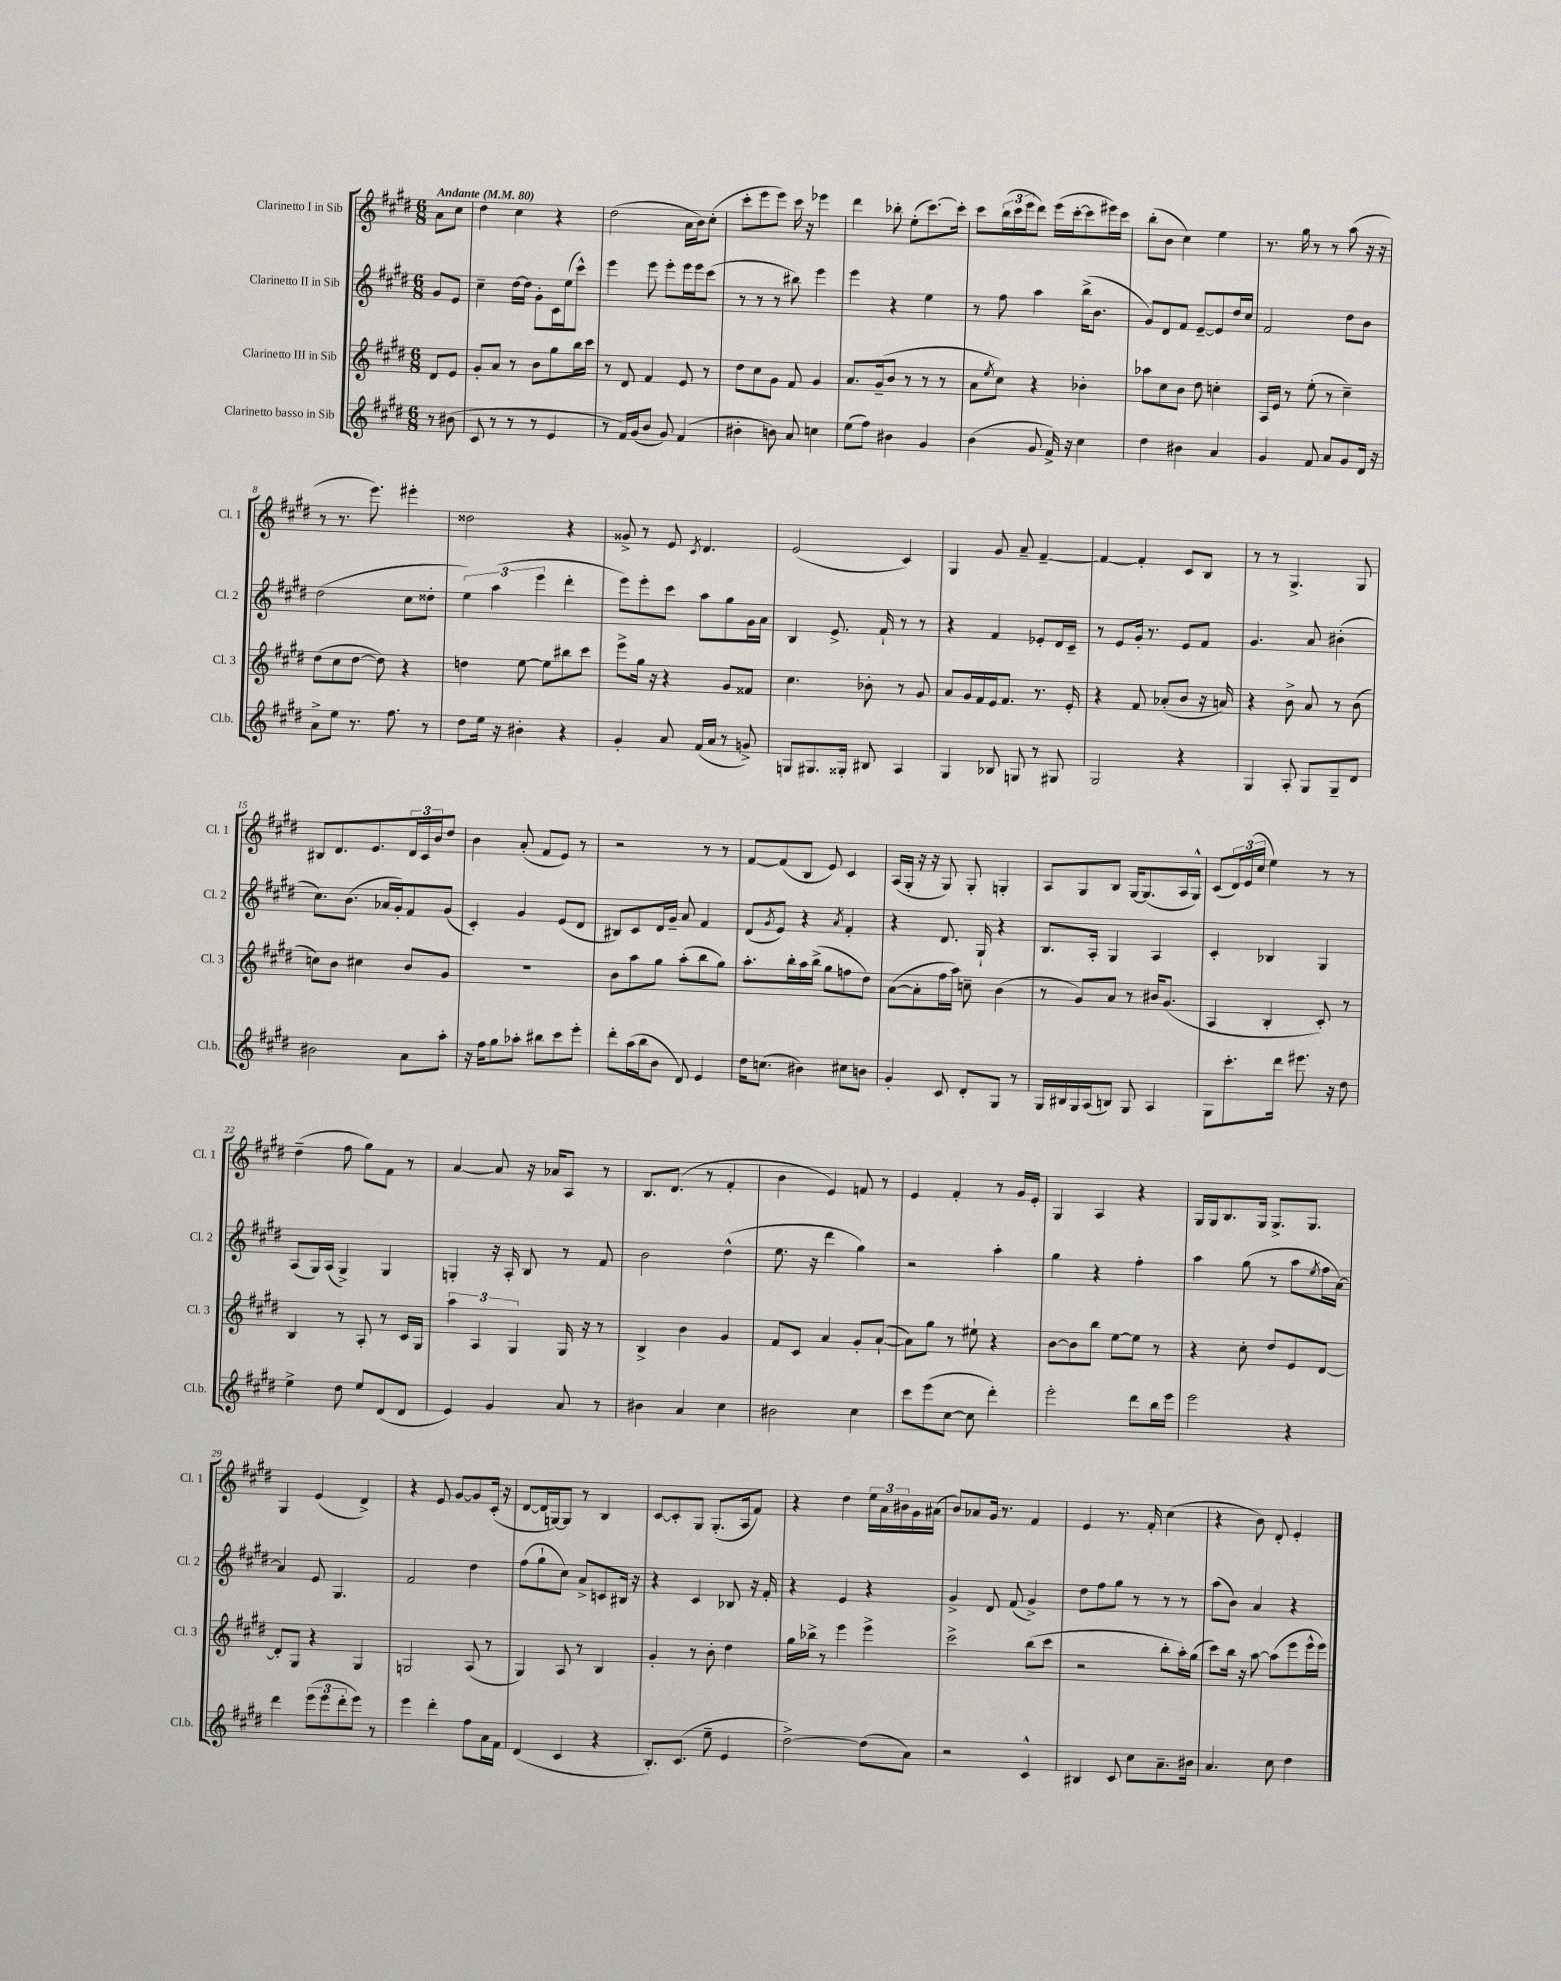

**kern	**kern	**kern	**kern
*staff4	*staff3	*staff2	*staff1
*clefG2	*clefG2	*clefG2	*clefG2
*k[f#c#g#d#]	*k[f#c#g#d#]	*k[f#c#g#d#]	*k[f#c#g#d#]
*M6/8	*M6/8	*M6/8	*M6/8
*MM80	*MM80	*MM80	*MM80
8r	8d#/L	8g#/L	8a\L
(8b#\	8e/J	8e/J	8cc#\J
=	=	=	=
8c#/	8g#'/L	4cc#~\	4dd#\
8r	8a/J	.	.
8r	8r	[16dd#\LL	4cc#\
.	.	16dd#\]JJ	.
8r	8b\L	8g#'\L	.
4e/	8gg#\	16c#\L	4r
.	.	(16ee\J	.
.	16bb\L	8ccc#^^\J)	.
.	16ccc#\JJ	.	.
=	=	=	=
8r	8r	4eee\	(2dd#\
16f#/LL)	8d#/	.	.
(16g#/J	.	.	.
8b/J	4f#/	8eee\	.
8g#/)	.	8eee'\L	.
(4f#/	8e/	16eee\L	16a\LL
.	.	16eee\J	16b\J)
.	8r	(8ccc#\J	(8cc#'\J
=	=	=	=
4b#'\	8dd#\L	8r	8ccc#'\L
.	8cc#\	8r	8eee\
8b\)	8g#\J	8r	8eee\J)
8a/	8f#/	8bb#\)	16ccc#\
.	.	.	16r
4cc\	4g#/	4eee\	4eee-\
=	=	=	=
(8ee\L	8.a/L	4eee\	4ddd#\
8ff#\J)	.	.	.
.	(16g#~/k	.	.
4b#\	8b/J	4r	8bb-'\
.	8r	.	(8ee'\L
4g#/	8r	4ee\	[8.ccc#\)
.	8r	.	.
.	.	.	16ccc#'\]Jk
=	=	=	=
(4b\	8a\L	8r	8ccc#\L
.	8qee/	.	.
.	8cc#\J)	8ff#\	(24bb\L
.	.	.	24ccc#\
.	.	.	24eee\J
8g#/	4r	4aa\	8ddd#\J)
16f#^/)	.	.	(16eee\LL
16r	.	.	[16ccc#'\J
4cc#\	4b-'\	(16bb^\LK	8ccc#\]
.	.	8.b\J	.
.	.	.	16eee#\L)
.	.	.	16ccc#\JJ
=	=	=	=
4dd#\	8aa-\L	8g#/L)	(8bb'\L
.	8cc#\	8d#/	8b\J
4b#\	8b\J	8f#/J	4cc#\)
.	8dd#\	[8e~/L	.
4a/	4cc'\	8e/]	4ee\
.	.	16dd#/L	.
.	.	16cc#/JJ	.
=	=	=	=
4g#/	16A/LL	2f#/	8.r
.	16e/JJ	.	.
.	8r	.	.
.	.	.	16gg#\
8f#/	(8ee'\	.	8r
8a/L	8r	.	8r
8g#/	4cc#~\)	8dd#\L	(8aa\
16d#/Jk	.	8b\J	16r
16r	.	.	16r
=	=	=	=
8a^\L	(8dd#\L	(2dd#\	8r
8ee\J	8cc#\	.	8.r
8.r	[8dd#\J	.	.
.	.	.	8.eee\)
.	8dd#\])	.	.
8.ff#\	.	.	.
.	4r	8cc#\L	4eee#'\
8r	.	8dd##'\J	.
=	=	=	=
8dd#\L	4dd\	6ee\)	2dd##\
16ee\Jk	.	.	.
.	.	(6aa\	.
16r	.	.	.
4b#'\	[8ee\	.	.
.	.	6eee\	.
.	8ee\]L	.	.
4r	8bb#\	4ddd#'\	4r
.	8ccc#\J	.	.
=	=	=	=
4g#'/	8eee^\L	8eee\L)	8g##^/
.	16gg#\Jk	8eee'\	8r
.	16r	.	.
8a/	4r	8ccc#\J	8e/
.	.	.	8qc#/
(16f#/LL	.	8aa\L	4.d#/
16a/JJ	.	.	.
8r	8g#/L	8gg#\	.
8g^/)	8f##/J	16g#\L	.
.	.	16a\JJ	.
=	=	=	=
8G/L	4.cc#\	4B/	(2e/
8.G#/	.	.	.
.	.	8.e^/	.
16G##'/Jk	.	.	.
8B#/	8b-'\	.	.
.	.	16f#`/	.
4A/	8r	8r	4c#/)
.	8g#/	8r	.
=	=	=	=
4G#/	8a/L	4r	4G#/
.	16g#/L	.	.
.	16f#/	.	.
8B-/	16e/J	4f#/	8g#/
.	8.f#/J	.	.
8G/	.	.	8a~/
8r	8.r	8e-'/L	[4f#~/
8G#/	.	16d#/L	.
.	16e'/	16c#~/JJ	.
=	=	=	=
2G#/	4r	8r	4f#/_
.	.	8e/L	.
.	8f#/	16g#'/Jk	4f#'/]
.	.	8.r	.
.	(8a-'/L	.	.
4r	8b/J	8e/L	8c#/L
.	16r	8f#/J	8B/J
.	16a/)	.	.
=	=	=	=
4G#/	4r	4.g#/	8r
.	.	.	8r
8A'/	8b^\	.	4.G#^/
8G#/L	8a/	8a/	.
8G#~/	8r	(4b#'\	.
8d#/J	(8b\	.	8G#/
=	=	=	=
2b#\	8cc\L)	8.cc#\L)	8B#/L
.	8b\J	.	8.d#/
.	.	(8.b\J	.
.	4cc#\	.	.
.	.	.	8.e/
.	.	16a-/LL	.
.	.	16g#'/J)	.
8a\L	8b/L	8f#/	24d#/L
.	.	.	24c#/
.	.	.	24b/J
8aa'\J	8g#/J	(8g#/J	8dd#/J
=	=	=	=
16r	2.r	4c#'/)	4b\
16ff#\LK	.	.	.
8gg#\	.	.	.
8aa-'\J	.	4g#/	(8a'/
8bb#\L	.	.	8f#/L
8ccc#\	.	(8e/L	8e/J)
8eee'\J	.	8d#/J	8r
=	=	=	=
8ddd#'\L	8b\L	8B#/L)	2r
(16aa\L	8aa\	8c#/	.
16bb\J	.	.	.
8b\J	8gg#\J	16d#/L	.
.	.	16g#~/JJ	.
8d#/)	(8aa'\L	8a/	.
4e/	8bb\	4f#/	8r
.	8gg#\J)	.	8r
=	=	=	=
16dd#\LK	8.aa'\L	(8d#/L	[8f#/L
(8.cc\J	.	.	.
.	.	8qg#/	.
.	.	8e/J)	(8f#/]
.	16bb'\L	.	.
4b#\)	16aa\	4r	8B/J
.	(16bb^\JJ	.	.
.	8gg#\L	.	8e/)
.	.	8qa/	.
8cc#\L	8ff\	4f#'/	4c#/
8b\J	8dd#\J)	.	.
=	=	=	=
4g#'/	([8a\L	4r	(16A/LL
.	.	.	16G#'/JJ
.	8a'\]	.	16r
.	.	.	16r
8c#/	16ff#\L	8.d#/	8G#/)
.	16aa\JJ)	.	.
8d#'/L	8cc~\	.	8G#'/
.	.	16G#`/	.
8G#/J	(4b\	4r	4G'/
8r	.	.	.
=	=	=	=
16G#/LL	8r	8.B/L	8A/L
16B#/	.	.	.
16G#/	8g#/L)	.	8G#/
(16A/J	.	16A'/Jk	.
8B/J)	8a/J	4G#/	8B/J
8G#/	8r	.	[16G#/LK
.	.	.	(8.G#/]
4A/	16b#/LK	4A/	.
.	(8.g#/J	.	.
.	.	.	16A/L
.	.	.	16G#^^/JJ)
=	=	=	=
8G#\L	4A/	4c#'/	(8c#/L
8.ccc#'\	.	.	24d#/L)
.	.	.	(24e/
.	.	.	24cc#/JJ
.	4B'/	4B-/	4ee\)
16ddd#\Jk	.	.	.
8.eee#\	.	.	.
.	8c#'/)	4G#/	8r
16r	.	.	.
8dd#\	8r	.	8r
=	=	=	=
4ee^\	4B/	(8A/L	(4dd#~\
.	.	16G#/L)	.
.	.	(16A/JJ	.
8dd#\	8r	4G#^/)	8ff#\
8ee/L	8A'/	.	8gg#\L)
(8d#/	8r	4G#/	8f#\J
8d#/J	16c#/LL	.	8r
.	16G#/JJ	.	.
=	=	=	=
4e/)	6aa\	4G'/	[4a/
.	6A/	.	.
4g#/	.	16r	8a/]
.	.	16A'/	.
.	6G#/	.	.
.	.	8B/	16r
.	.	.	16a-/LK
8a/	16G#/	8r	8A/J
.	16r	.	.
8r	8r	8f#/	8r
=	=	=	=
4b#\	4B^/	2b\	8.B/L
.	.	.	(8.d#/J
4a/	4b\	.	.
.	.	.	8r
4cc#\	4g#/	(4dd#^^\	4f#'/
=	=	=	=
2b#\	8f#/L	8.ee\	4b\
.	8c#/J	.	.
.	.	16r	.
.	4a/	4ddd#\	4e/)
4cc#\	8g#'/L	4gg#\)	8f/
.	([8a`/J	.	8r
=	=	=	=
8ccc#\L	8a\]L)	2r	4e/
(8eee\	8gg#\J	.	.
[8cc#\J	8r	.	4f#'/
8cc#\]	8ee#`\	.	.
4ddd#'\)	4r	4aa'\	8r
.	.	.	16g#/LL
.	.	.	16e'/JJ
=	=	=	=
2eee'\	[8b\L	4gg#\	4G#/
.	8b\]	.	.
.	8bb\J	4r	4A/
.	[8ee\L	.	.
8ddd#\L	8ee\]J	4ff#'\	4r
16bb\L	8r	.	.
16eee\JJ	.	.	.
=	=	=	=
2eee\	4r	4aa\	16G#/LL
.	.	.	16G#/J
.	.	.	8.B/
.	8cc#'\	(8gg#\	.
.	.	.	16G#/Jk
.	8dd#/L	8r	8.G#^/L
4r	8e/	8aa\L	.
.	.	.	8.G#/J
.	.	8qee/	.
.	[8d#/J	16ff#\L	.
.	.	[16a\JJ)	.
=	=	=	=
4ddd#\	8d#'/]L	4a/]	4G#/
.	8G#/J	.	.
(12eee\L	4r	8e/	(4e/
12eee\	.	.	.
.	.	4.G#/	.
12ddd#'\	.	.	.
8eee\J)	4G#/	.	4d#^/)
8r	.	.	.
=	=	=	=
4eee\	2G/	2f#/	4r
4ddd#'\	.	.	8e/
.	.	.	[8g#/L
8ff#\L	(8A/	4dd#\	8g#/]
16a\L	8r	.	(16c#'/Jk
16f#\JJ	.	.	16r
=	=	=	=
(4d#/	4G#/)	(8ff#\L	[8d#/L
.	.	8gg#`\	16d#/]L
.	.	.	[16G/J)
4c#/	8A/	8cc#\J)	8G/]J
.	8r	8a^/L	8r
4r	4B/	8c/	4B/
.	.	16B#/Jk	.
.	.	16r	.
=	=	=	=
8.B'/L)	4g#'/	4r	[8c#/L
.	.	.	8c#'/]
(8.c#/J	.	.	.
.	8r	4c#/	8G#/J
8ee~\	8b'\	.	(8.G#'/L
4e/	4dd#\	8B-/	.
.	.	.	16A/k
.	.	16r	8f#/J)
.	.	16f#'/	.
=	=	=	=
[2dd#^\)	16gg#\LL	4r	4r
.	16bb-^\JJ	.	.
.	8r	.	.
.	4eee\	4e/	4dd#\
(8dd#\]L	4eee^\	4r	24ee\LL
.	.	.	24a\
.	.	.	24b#\
8a\J)	.	.	16g#\
.	.	.	(16a#\JJ
=	=	=	=
2r	2ccc#^\	4g#^/	8b/L)
.	.	.	8a-/
.	.	8d#/	16g#/Jk
.	.	.	8.r
.	.	(8f#/	.
4c#^^/	(8bb\L	4g#^/)	4f#/
.	8ccc#\J	.	.
=	=	=	=
4B#/	2r	8dd#\L	4e/
.	.	8ff#\	.
8c#/	.	8gg#\J	8.r
8cc#\L	.	8r	.
.	.	.	16f#'/
8.a~\	8bb'\L	8r	(4cc#\
.	16aa'\L)	8r	.
16b#\Jk	(16gg#\JJ	.	.
=	=	=	=
4.a/	8ccc#\L)	(8aa\L	4r
.	16bb\Jk	8b\J)	.
.	16r	.	.
.	[8aa\	4a/	8b\)
8cc#\	(8aa\]L	.	8d#'/
4dd#\	8eee\	4r	4e'/
.	16eee^^\L	.	.
.	16eee\JJ)	.	.
==	==	==	==
*-	*-	*-	*-
